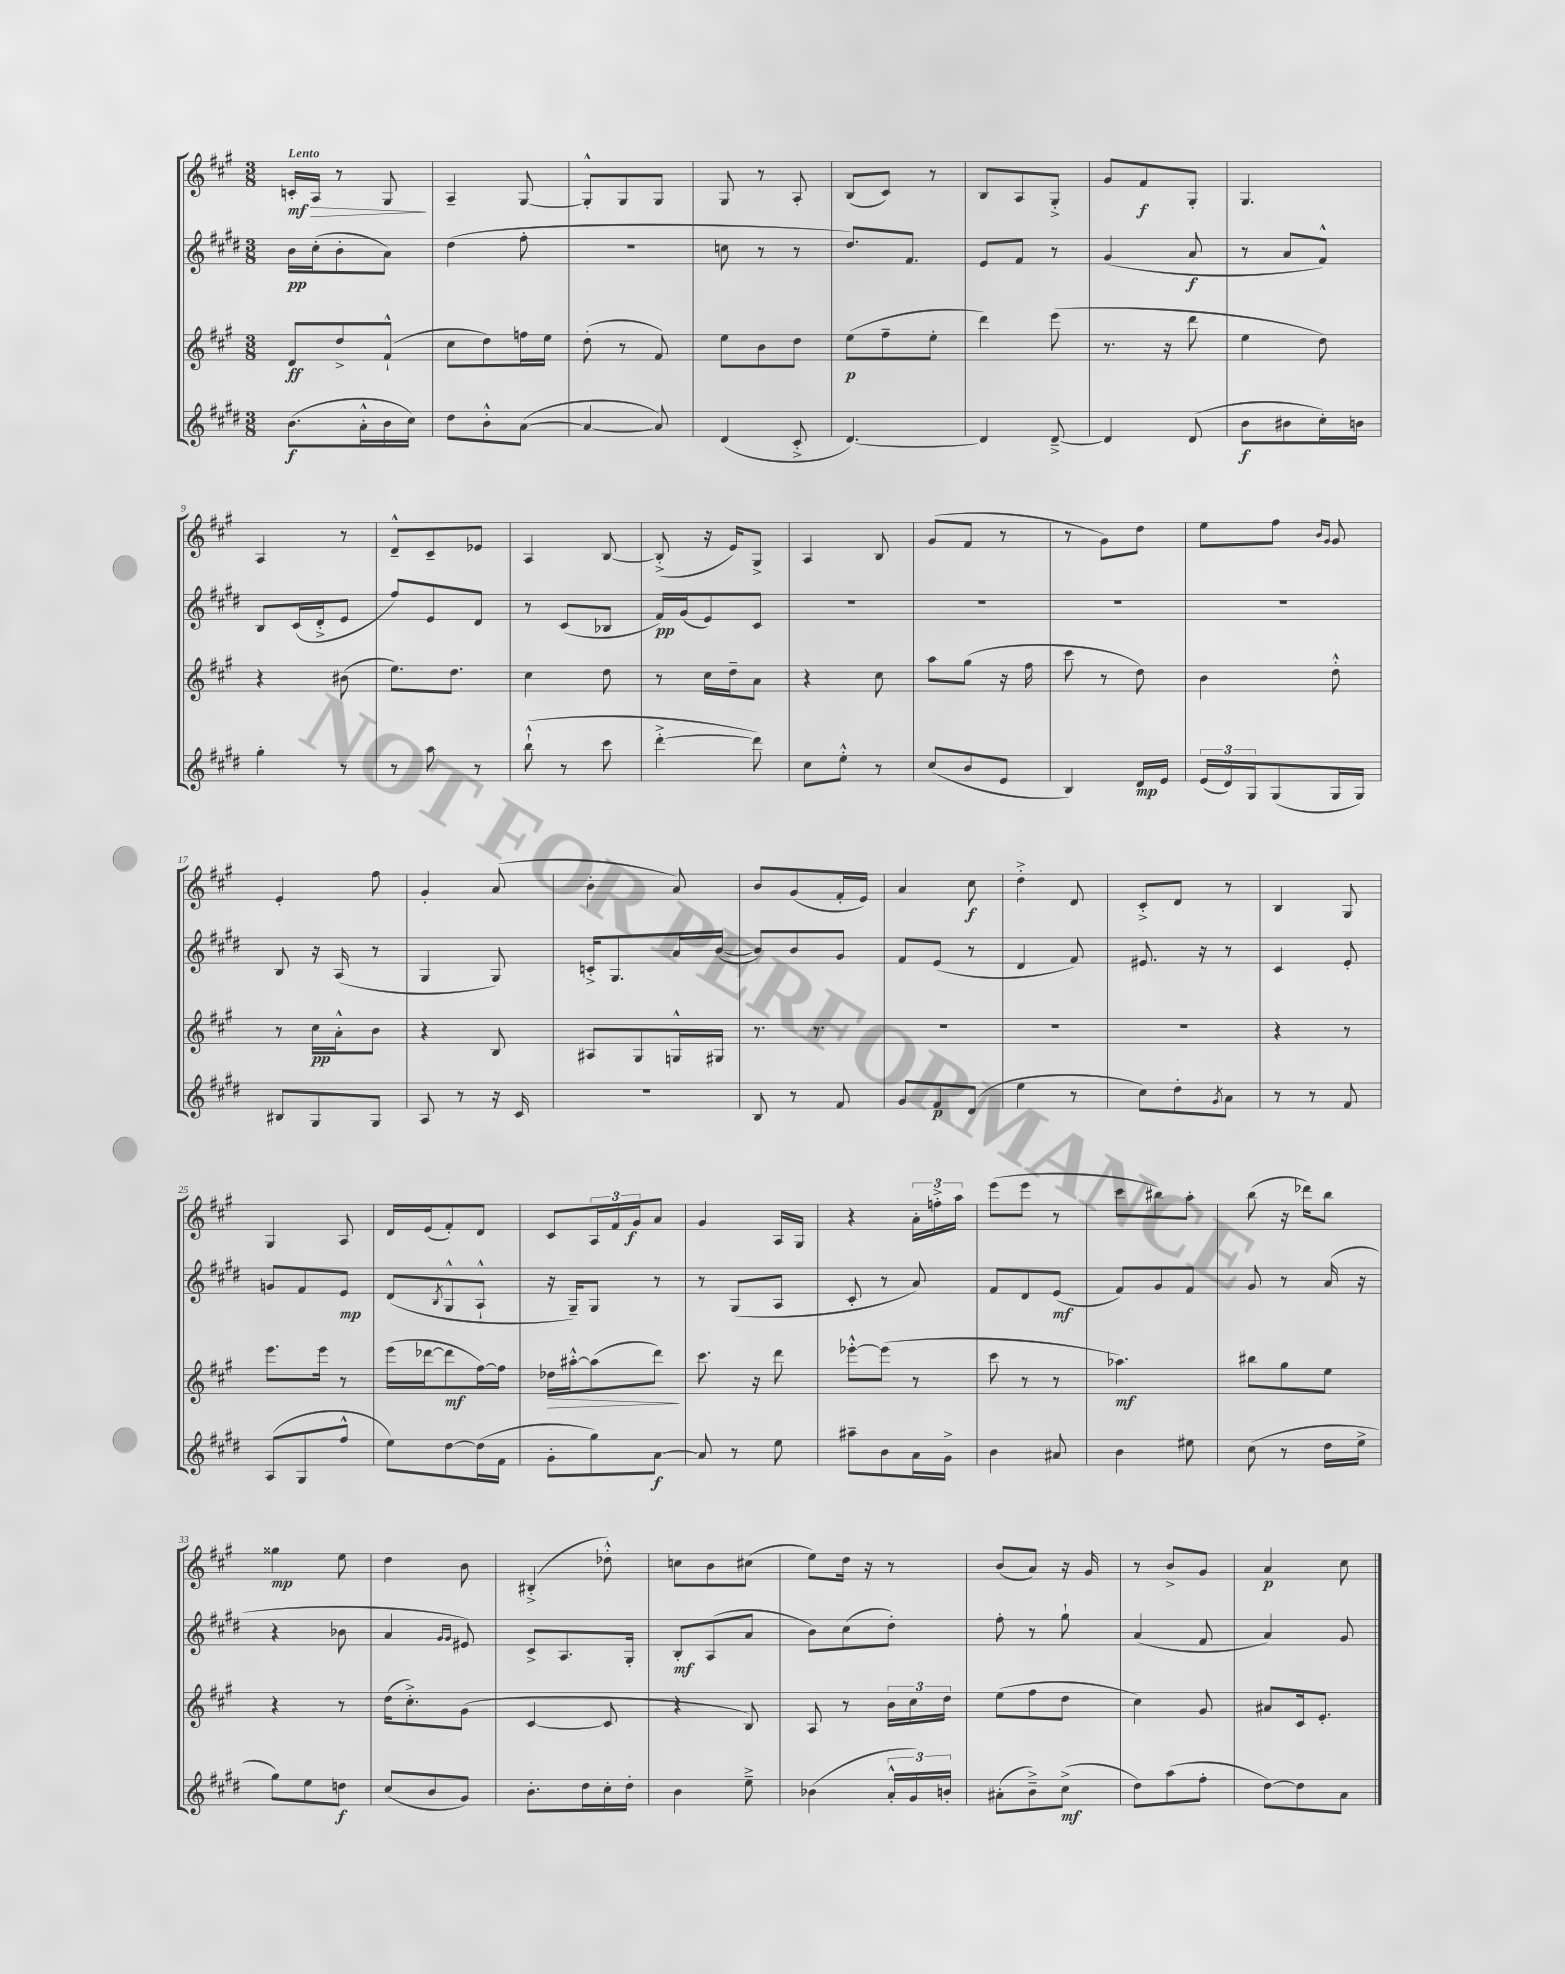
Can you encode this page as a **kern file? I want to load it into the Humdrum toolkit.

**kern	**kern	**kern	**kern
*staff4	*staff3	*staff2	*staff1
*clefG2	*clefG2	*clefG2	*clefG2
*k[f#c#g#d#]	*k[f#c#g#]	*k[f#c#g#d#]	*k[f#c#g#]
*M3/8	*M3/8	*M3/8	*M3/8
(8.b	8d	16b	16c'
.	.	(16cc#'	16A
.	8dd^	8b'	8r
16a'^^	.	.	.
16b	(8f#`^^	8a)	8G#
16cc#)	.	.	.
=	=	=	=
8dd#	8cc#	(4dd#	4A~
8b'^^	8dd)	.	.
([8a	16ff	8ff#'	[8G#
.	16ee	.	.
=	=	=	=
4a_	(8dd'	4.r	8G#'^^]
.	8r	.	8G#
8a])	8f#)	.	8G#
=	=	=	=
(4d#	8ee	8cc	8G#
.	8b	8r	8r
8c#'^	8dd	8r	8A'
=	=	=	=
[4.d#)	(8ee	8.dd#)	(8B
.	8ff#~	.	8c#)
.	.	8.f#	.
.	8ee'	.	8r
=	=	=	=
4d#]	4ddd)	8e	8B
.	.	8f#	8A
[8d#~^	(8eee	8r	8G#'^
=	=	=	=
4d#]	8.r	(4g#	8g#
.	.	.	8f#
.	16r	.	.
(8d#	8ddd	8a	8G#'
=	=	=	=
8b	4ee	8r	4.G#
8b#	.	8a	.
16cc#')	8dd)	8f#^^)	.
16b	.	.	.
=	=	=	=
4gg#'	4r	8B	4A
.	.	(16c#	.
.	.	16d#'^	.
8r	(8b#	8e	8r
=	=	=	=
8r	8.ee)	8ff#)	8d~^^
8aa	.	8e	8c#~
.	8.dd	.	.
8r	.	8d#	8e-
=	=	=	=
(8bb`^^	4cc#	8r	4A
8r	.	(8c#	.
8ccc#	8dd	8B-	[8B
=	=	=	=
[4ddd#'^	8r	16f#)	(8B'^]
.	.	(16g#	.
.	16cc#	8e)	16r
.	16dd~	.	16e)
8ddd#])	8a	8c#	8G#^
=	=	=	=
8cc#	4r	4.r	4A
8ee'^^	.	.	.
8r	8cc#	.	8B
=	=	=	=
(8cc#	8aa	4.r	(8g#
8b	(8gg#	.	8f#
8e	16r	.	8r
.	16ff#	.	.
=	=	=	=
4B)	8ccc#	4.r	8r
.	8r	.	8g#)
16d#	8dd)	.	8dd
16e	.	.	.
=	=	=	=
(24e	4b	4.r	8ee
24d#)	.	.	.
24G#	.	.	.
(8G#	.	.	8ff#
.	.	.	16qqb
.	.	.	16qqg#
16G#	8dd'^^	.	8g#
16G#)	.	.	.
=	=	=	=
8B#	8r	8B	4e'
8G#	16cc#	16r	.
.	16a'^^	(16A	.
8G#	8b	8r	8ff#
=	=	=	=
8A	4r	4G#	4g#'
8r	.	.	.
16r	8B	8G#)	(8a
16c#	.	.	.
=	=	=	=
4.r	8A#	16c'^	4b'
.	.	8.G#	.
.	8G#	.	.
.	16G^^	16a	8a)
.	16G#	([16b	.
=	=	=	=
8B	8.r	8b])	8b
8r	.	8b	(8g#
.	8.r	.	.
8f#	.	8g#	16f#'
.	.	.	16e)
=	=	=	=
8g#	4.r	8f#	4a
8f#	.	(8e	.
(8d#	.	8r	8cc#
=	=	=	=
4ee	4.r	4d#	4dd'^
8r	.	8f#)	8d
=	=	=	=
8cc#)	4.r	8.e#	8c#'^
8dd#'	.	.	8d
.	.	16r	.
8qg#	.	.	.
8a	.	8r	8r
=	=	=	=
8r	4r	4c#	4B
8r	.	.	.
8f#	8r	8e'	8G#
=	=	=	=
(8A	8.eee	8g	4G#
8G#	.	8f#	.
.	16eee	.	.
8ff#^^	8r	8e	8A
=	=	=	=
8ee)	(16eee	(8d#	16d
.	[16ddd-	.	(16e
.	.	8qB	.
[8dd#	8ddd-]	8G#^^	8f#')
(16dd#]	[16ff#)	8A`^^	8d
16f#	16ff#]	.	.
=	=	=	=
8g#'	16dd-	16r	8c#
.	[16aa#'^^	16G#~)	.
8gg#)	(8aa#]	8G#	24A
.	.	.	24f#
.	.	.	24g#
[8a	8ddd)	8r	8a
=	=	=	=
8a]	8.ccc#	8r	4g#
8r	.	(8G#	.
.	16r	.	.
8ee	8ddd	8A	16A
.	.	.	16G#
=	=	=	=
8aa#~	[8eee-'^^	8c#'	4r
8b	(8eee-]	8r	.
16a	8r	8a)	24a'
.	.	.	24ff'^
16g#^	.	.	.
.	.	.	24aa
=	=	=	=
4b	8ccc#	8f#	(8eee
.	8r	8d#	8eee
8a#	8r	(8e	8r
=	=	=	=
4b	4.aa-)	8f#)	8ccc#
.	.	8g#	8bb#)
8ee#	.	8f#	8aa'
=	=	=	=
(8cc#	8bb#	8g#	(8bb
8r	8gg#	8r	16r
.	.	.	16ddd-)
16dd#	8ee	(16a	8bb
16ee^	.	16r	.
=	=	=	=
8gg#)	4r	4r	4gg##
8ee	.	.	.
8dd	8r	8b-	8ee
=	=	=	=
(8cc#	(16dd	4a	4dd
.	8.cc#'^)	.	.
8b	.	.	.
.	.	16qqg#	.
.	.	16qqg#	.
8g#)	(8g#	8e#)	8b
=	=	=	=
8.b'	[4c#	8c#^	(4B#'^
.	.	8.A	.
16dd#	.	.	.
16cc#'	8c#]	.	8dd-'^^)
16dd#'	.	16G#'	.
=	=	=	=
4b	4r	8B'	8cc
.	.	(8A	8b
8ee~^	8B)	8a	(8cc#
=	=	=	=
(4b-	8A	8b)	8ee)
.	8r	(8cc#	16dd
.	.	.	16r
24a'^^	24b	8dd#')	8r
24g#)	24cc#	.	.
24b'	24dd	.	.
=	=	=	=
(8a#'	(8ee	8ff#'	(8b
8b~^)	8ff#	8r	8a)
(8cc#^	8dd	8gg#`	16r
.	.	.	16g#
=	=	=	=
8dd#)	4cc#)	(4a	8r
(8aa	.	.	8b^
8ff#'	8g#	8f#	8g#
=	=	=	=
[8dd#)	8a#	4a)	4a
8dd#]	16c#	.	.
.	8.e'	.	.
8a	.	8g#	8cc#
==	==	==	==
*-	*-	*-	*-
